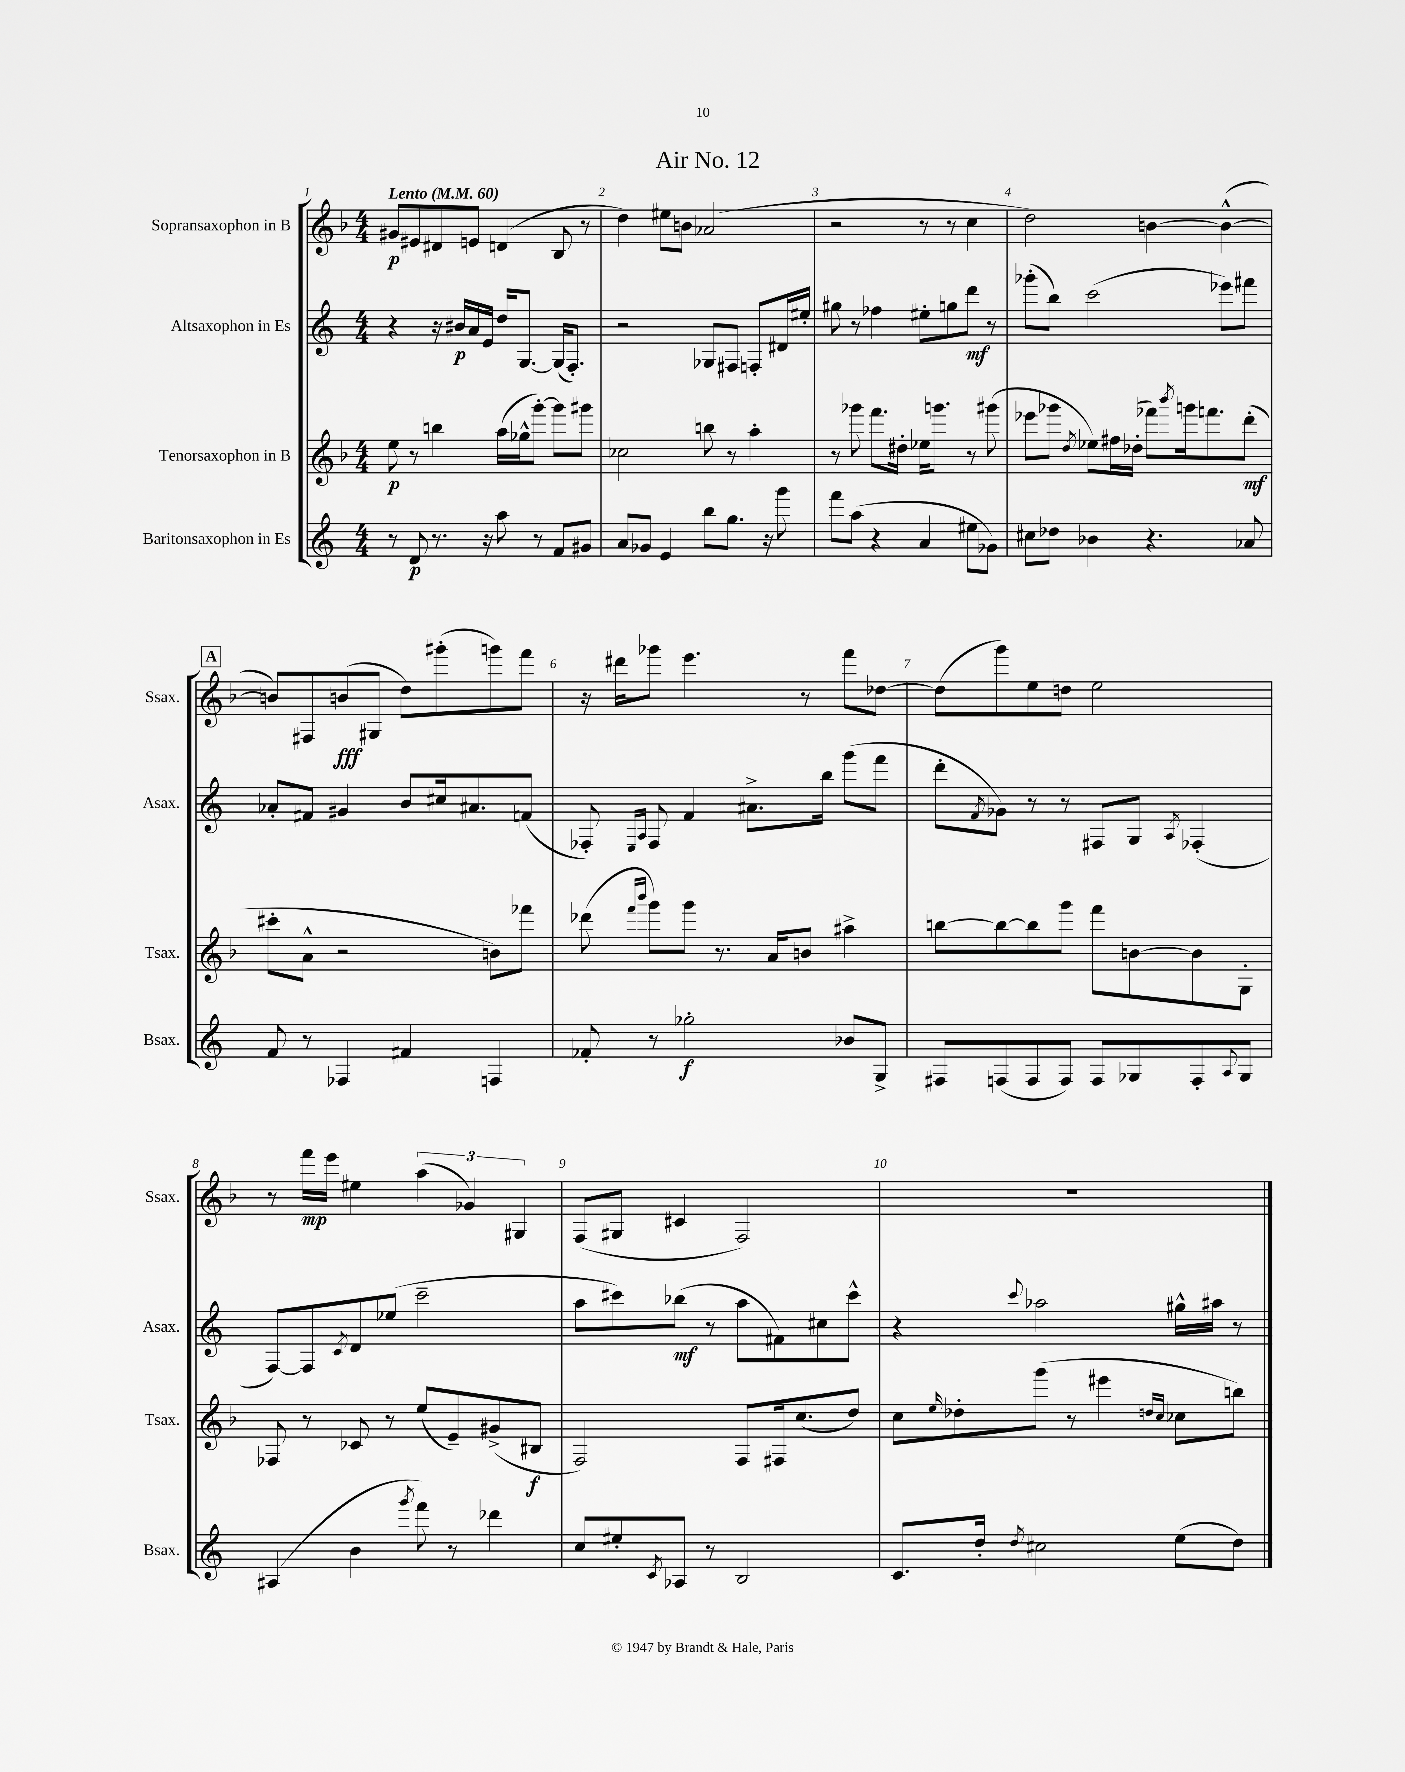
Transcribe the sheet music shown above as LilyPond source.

\header { title = "Air No. 12" }
<<
\new StaffGroup <<
\new Staff = "s0" \with { instrumentName = "Sopransaxophon in B" shortInstrumentName = "Ssax." } {
    \clef treble \key f \major \numericTimeSignature \time 4/4 \tempo "Lento" 4 = 60
    gis'8\p eis'8 dis'8 e'8 d'4( bes8 r8 |
    d''4) eis''8 b'8 aes'2( |
    r2 r8 r8 c''4 |
    d''2) b'4~ b'4~-^( |
    \mark \markup { \box "A" } b'8) fis8 b'8\fff( gis8 d''8) gis'''8-.( g'''8) f'''8 |
    r16 dis'''16 ges'''8 e'''4. r8 f'''8 des''8~ |
    des''8( g'''8) e''8 d''8 e''2 |
    r8 f'''16\mp e'''16 eis''4 \tuplet 3/2 { a''4( ges'4) gis4 } |
    f8( gis8 cis'4 f2) |
    R1 \bar "|." |
}
\new Staff = "s1" \with { instrumentName = "Altsaxophon in Es" shortInstrumentName = "Asax." } {
    \clef treble \key c \major \numericTimeSignature \time 4/4
    r4 r16 bis'16\p a'16 e'16 d''16 g8.~ g16( f8.-.) |
    r2 ges8 fis8 f8-. dis'16 eis''16-. |
    gis''8 r8 fes''4 eis''8-. g''8 d'''8\mf r8 |
    ges'''8-.( b''8) c'''2( ees'''8) fis'''8 |
    \mark \markup { \box "A" } aes'8-. fis'8 gis'4 b'8 cis''16 ais'8. f'8( |
    fes8-.) \grace { e16 a16 } fes8 f'4 ais'8.-> b''16 g'''8( f'''8 |
    d'''8-. \acciaccatura { f'8 } ges'8) r8 r8 fis8 g8 \acciaccatura { a8 } fes4-.( |
    f8~) f8 \acciaccatura { c'8 } d'8 ees''8( c'''2-- |
    a''8 cis'''8) bes''8\mf( r8 a''8 fis'8) cis''8 cis'''8-^ |
    r4 \appoggiatura { c'''8 } aes''2 gis''16-^ ais''16 r8 \bar "|." |
}
\new Staff = "s2" \with { instrumentName = "Tenorsaxophon in B" shortInstrumentName = "Tsax." } {
    \clef treble \key f \major \numericTimeSignature \time 4/4
    e''8\p r8 b''4 a''16( ges''16-^ g'''8~-.) g'''8 gis'''8 |
    ces''2 b''8 r8 a''4-. |
    r8 ges'''8 f'''8. dis''16-. ees''16 g'''8. r8 gis'''8( |
    ees'''8 ges'''8 \acciaccatura { d''8 } ees''8) fis''16 des''16-.( fes'''8) \acciaccatura { bes'''8 } g'''16 f'''8. d'''8-.\mf( |
    \mark \markup { \box "A" } cis'''8-. a'8-^ r2 b'8) fes'''8 |
    des'''8( \grace { f'''16 bes'''16 } g'''8) g'''8 r8. a'16 b'8 ais''4-> |
    b''8~ b''8~ b''8 g'''8 f'''8 b'8~ b'8 g8-. |
    fes8 r8 ces'8 r8 e''8( e'8--) gis'8->( bis8\f |
    f2) f8 fis16 c''8.( d''8) |
    c''8 \grace { e''16 } des''8-. g'''8( r8 eis'''4 \grace { d''16 c''16 } ces''8 b''8) \bar "|." |
}
\new Staff = "s3" \with { instrumentName = "Baritonsaxophon in Es" shortInstrumentName = "Bsax." } {
    \clef treble \key c \major \numericTimeSignature \time 4/4
    r8 d'8\p r8. r16 a''8 r8 f'8 gis'8 |
    a'8 ges'8 e'4 b''8 g''8. r16 g'''8 |
    f'''8 a''8( r4 a'4 eis''8 ges'8) |
    cis''8 des''8 bes'4 r4. aes'8 |
    \mark \markup { \box "A" } f'8 r8 fes4 fis'4 f4 |
    fes'8-. r8 ges''2-.\f bes'8 g8-> |
    fis8 f8( f8 f8) f8 ges8 f8-. \appoggiatura { a8 } ges8 |
    ais4( b'4 \acciaccatura { g'''8 } f'''8) r8 des'''4 |
    c''8 eis''8-. \acciaccatura { c'8 } aes8 r8 b2 |
    c'8. d''16-. \acciaccatura { d''8 } cis''2 e''8( d''8) \bar "|." |
}
>>
>>
\layout { \context { \Score \override BarNumber.break-visibility = ##(#f #t #t) barNumberVisibility = #all-bar-numbers-visible } }
